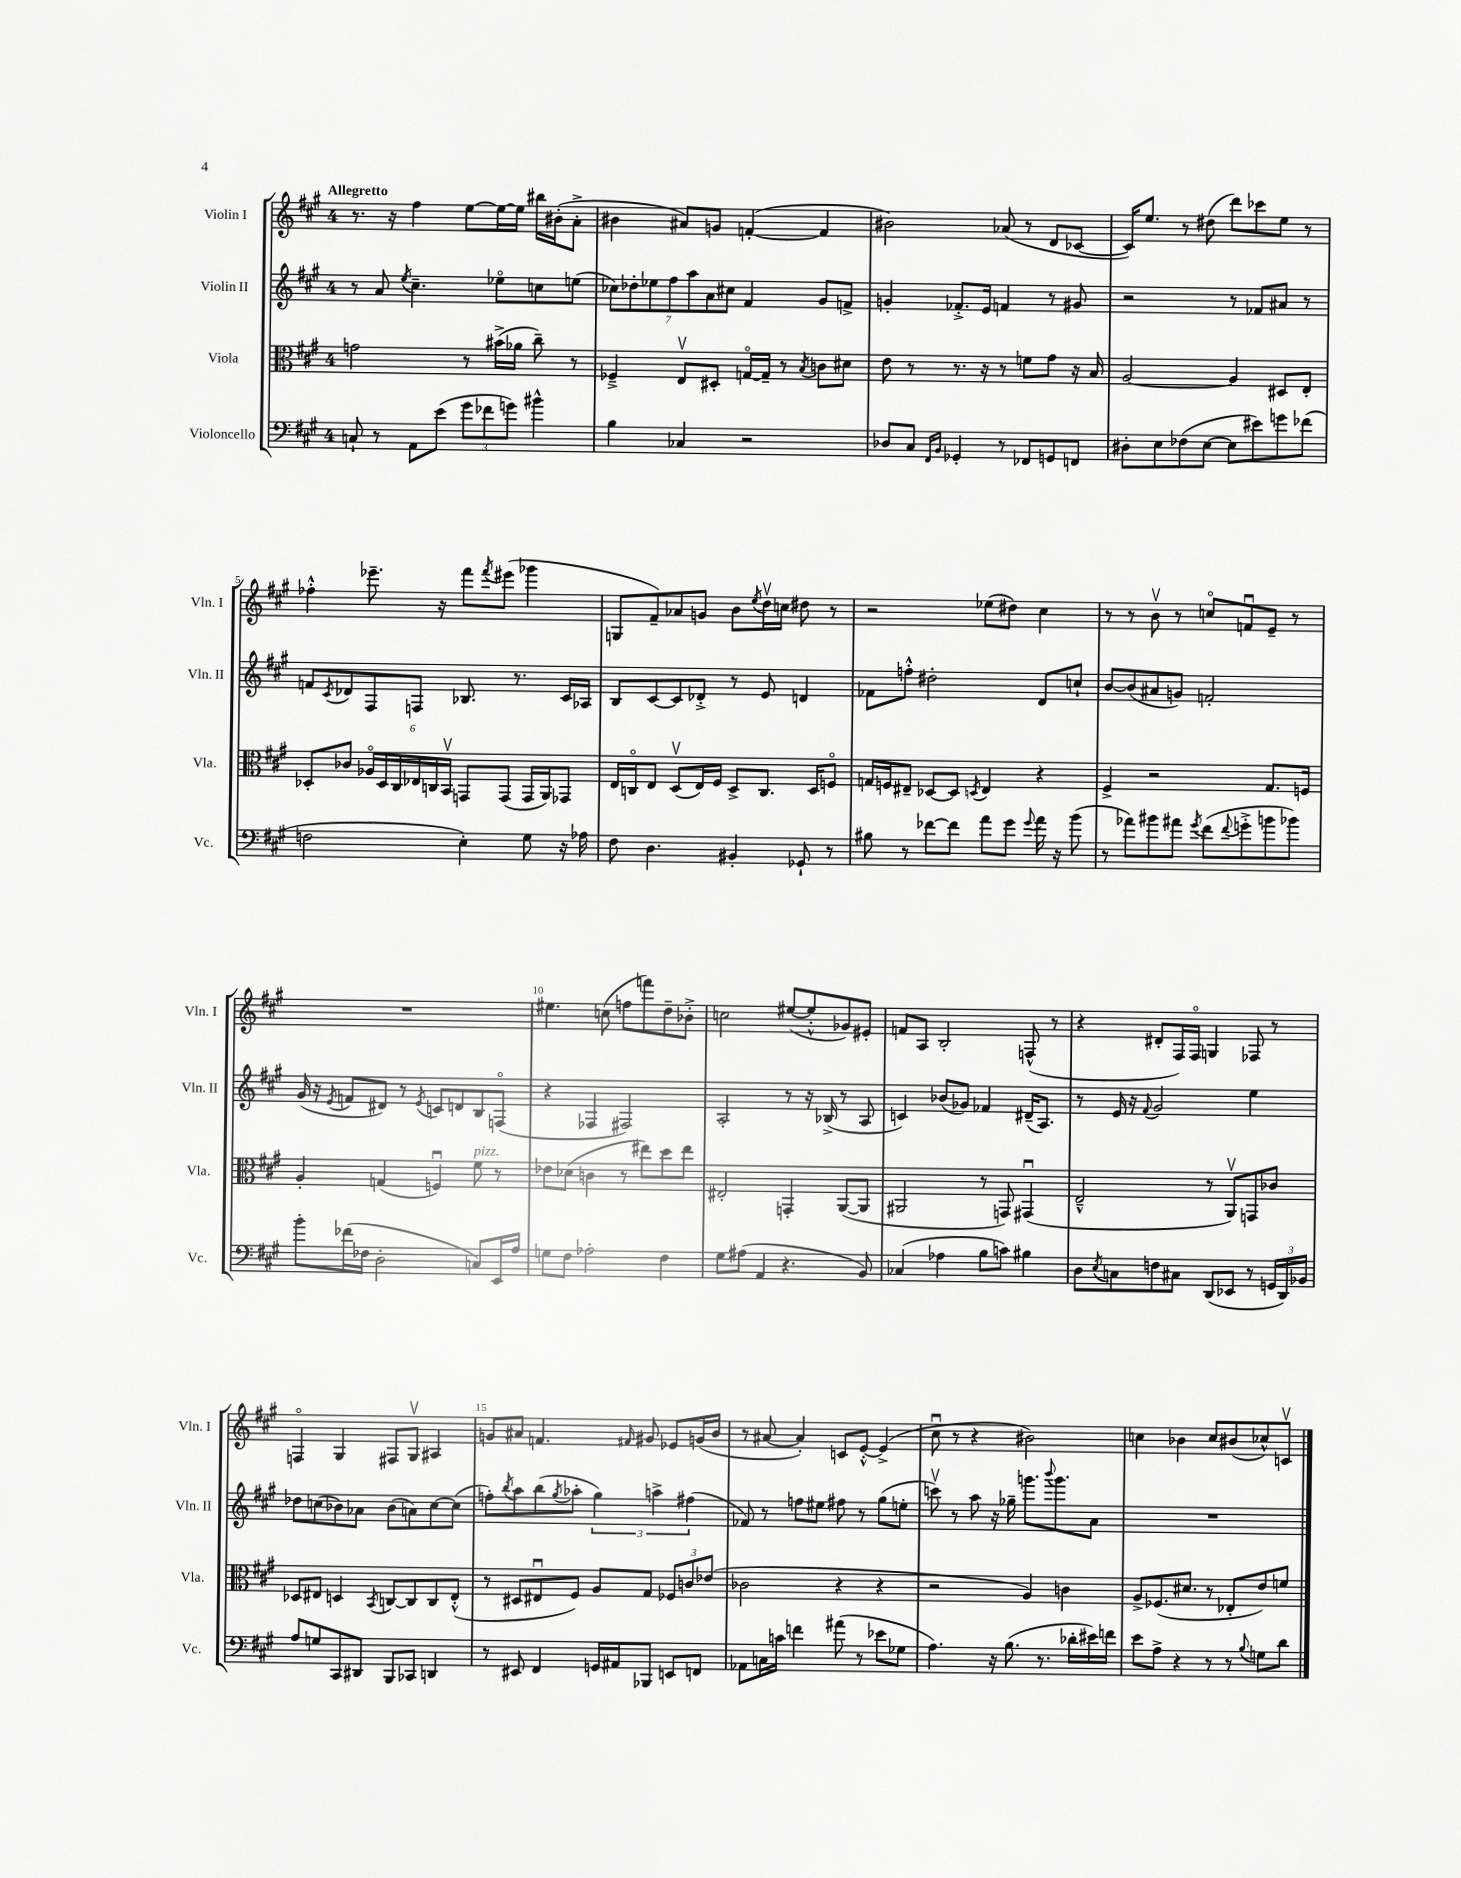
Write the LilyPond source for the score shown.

<<
\new StaffGroup <<
\new Staff = "s0" \with { instrumentName = "Violin I" shortInstrumentName = "Vln. I" } {
    \clef treble \key a \major \once \override Staff.TimeSignature.style = #'single-digit \time 4/4 \tempo "Allegretto"
    r8. r16 fis''4 e''8~ e''16~ e''16 bis''16 bis'16-.( a'8-.-> |
    bis'4 ais'8) g'8 f'4~-.( f'4 |
    bis'2) aes'8( r8 d'8 ces'8~ |
    ces'16) e''8. r8 dis''8( d'''8) ces'''8 e''8 r8 |
    fes''4-.-^ ees'''8.-- r16 fis'''8 \acciaccatura { fis'''8 } eis'''8( ges'''4 |
    g8 fis'8--) aes'8 g'8 b'8 \acciaccatura { e''8 } d''16\upbow c''16 dis''8 r8 |
    r2 ees''8( dis''8) cis''4 |
    r8 r8 b'8\upbow r8 c''8\flageolet f'8\downbow e'8-- r8 |
    R1 |
    eis''4. c''8( f''8 f'''8) d''8-- bes'8-.-> |
    c''2 eis''8~( eis''8-.-^ ges'8) eis'8-. |
    f'8 a8 b2-. f8-^( r8 |
    r4 dis'8-. fis16) fis16\flageolet g4 fes8 r8 |
    f4\flageolet gis4 fis8 gis8\upbow ais4 |
    g'8 ais'8 f'4. \grace { fis'16 } gis'8 ees'8 g'16( b'16 |
    r8 ais'8~ ais'4-.) c'8 e'8~-.-^ e'4->( |
    cis''8\downbow r8 r4 bis'2) |
    c''4 bes'4 c''8 bis'8( ces''8-^) c'8\upbow \bar "|." |
}
\new Staff = "s1" \with { instrumentName = "Violin II" shortInstrumentName = "Vln. II" } {
    \clef treble \key a \major \once \override Staff.TimeSignature.style = #'single-digit \time 4/4
    r8 a'8 \acciaccatura { e''8 } cis''4.-- ees''8\flageolet c''8 e''8( |
    \tuplet 7/4 { ces''8) des''8-. ees''8 fis''8 a''8 a'8 cis''8 } fis'4 gis'8 f'8-> |
    g'4-. fes'8.-.-> e'16 f'4 r8 gis'8 |
    r2 r8 fes'8 ais'8 r8 |
    f'8 \acciaccatura { cis'8 } des'8 fis8 f8 bes8. r8. cis'16 aes16 |
    b8 cis'8~ cis'8 des'8-.-> r8 e'8 d'4 |
    fes'8 f''8-.-^ dis''2-. d'8 c''8-! |
    b'8~ b'8( ais'8 g'8) f'2-. |
    gis'16( r16 \acciaccatura { e'8 } f'8 dis'8) r8 \acciaccatura { e'8 } c'8 d'8 b8 f8\flageolet( |
    r4 fes4 fis2) |
    a2-. r8 r16 bes16->( r8 a8 |
    c'4) bes'8( ges'8) fes'4 dis'16--( a8.) |
    r8 e'16 r16 \appoggiatura { fis'8 } gis'2 e''4 |
    des''8 c''8( bes'8) aes'8 bes'8( a'8) c''8~ c''8( |
    f''8-.) \acciaccatura { b''8 } a''8 b''8( \acciaccatura { gis''8 } aes''8-. \tuplet 3/2 { gis''4) a''4-> fis''4( } |
    fes'8) r8 f''8 eis''8 fis''8 r8 gis''8( e''8-. |
    c'''8\upbow) r8 a''8 r16 ges''16-- g'''8. \appoggiatura { b'''8 } g'''8. a'8 |
    R1 \bar "|." |
}
\new Staff = "s2" \with { instrumentName = "Viola" shortInstrumentName = "Vla." } {
    \clef alto \key a \major \once \override Staff.TimeSignature.style = #'single-digit \time 4/4
    g'2 r8 bis'16->( aes'16 cis''8--) r8 |
    fes4---> e8\upbow dis8-. g16~\flageolet g16-- r8 \acciaccatura { b8 } c'8 dis'8 |
    e'8 r8 r8. r16 r8 f'8 gis'8 r16 b16 |
    a2~ a4 dis8 e8-. |
    des8-. ces'8 \tuplet 6/4 { aes16\flageolet des16 cis16 ees16 c16 b,16\upbow } g,8 g,8( g,16 a,16) ges,8 |
    e16 c16\flageolet e8 d8\upbow( e16) fis16 d8-> c8. d16 f8\flageolet |
    g16 f16 eis8-- des8~ des8 \acciaccatura { d8 } eis4 r4 |
    fis4-> r2 gis8. f16 |
    a4-. g4( f4\downbow) fis'8^\markup { \italic "pizz." } r8 |
    ees'8 des'8( c'4 r8 eis''8) d''8 eis''8 |
    eis2-. g,4-. a,8~( a,8 |
    ais,2 r8 g,8) gis,4\downbow( |
    e2---^ r8 a,8\upbow) g,8 ces'8 |
    des8 eis8 d4 \acciaccatura { b,8 } c8~ c8 c8 eis8-.-^( |
    r8 dis8 eis8\downbow fis8) a8 gis8 \tuplet 3/2 { fes8 c'8 ees'8( } |
    ces'2 r4 r4 |
    r2 a4) c'4 |
    a8-> fes8.( dis'8. r8 ees8-. e'8) f'8 \bar "|." |
}
\new Staff = "s3" \with { instrumentName = "Violoncello" shortInstrumentName = "Vc." } {
    \clef bass \key a \major \once \override Staff.TimeSignature.style = #'single-digit \time 4/4
    c8-! r8 a,8 e'8( \tuplet 3/2 { gis'8 fes'8 g'8) } bis'4-^ |
    b4 ces4 r2 |
    des8 cis8 \grace { fis,16 b,16 } ges,4-. r8 fes,8 g,8 f,8 |
    dis8-. e8 fes8( e8~ e8 eis'8) g'8 fes'8( |
    f2 e4-.) gis8 r16 aes16 |
    fis8 d4. bis,4-. ges,8-! r8 |
    bis8 r8 fes'8~ fes'8 a'8 gis'8 \appoggiatura { gis'8 } a'16 r16 b'8( |
    r8 aes'8) bis'8 ais'8 \acciaccatura { gis'8 } fis'8( \appoggiatura { fis'8 } g'8-.-> b'8 bes'8) |
    b'8-. fes'16( fes16 d2-. c8) e,16 a16 |
    g8 fis8 aes2-. fis4 |
    gis8 ais8( a,4 r4. b,8) |
    ces4( aes4 b8 c'8) bis4 |
    d8 \acciaccatura { e8 } c8 f8 cis8 d,8( ees,8 r8 \tuplet 3/2 { g,16 d,16) bes,16 } |
    a8 g8 cis,8 dis,8 b,,8 ces,8 d,4 |
    r8 eis,8 fis,4 g,16 ais,16 bes,,8 e,8 f,8 |
    aes,8 c16 c'16 f'4 ais'8( r8 ees'8 ges8 |
    a4.) r16 b8.( r8. des'16-. eis'16) f'16 |
    e'8 a8-> r4 r8 r8 \appoggiatura { b8 } g8 d'8 \bar "|." |
}
>>
>>
\layout { \context { \Score \override BarNumber.break-visibility = ##(#f #t #t) barNumberVisibility = #(every-nth-bar-number-visible 5) } }
